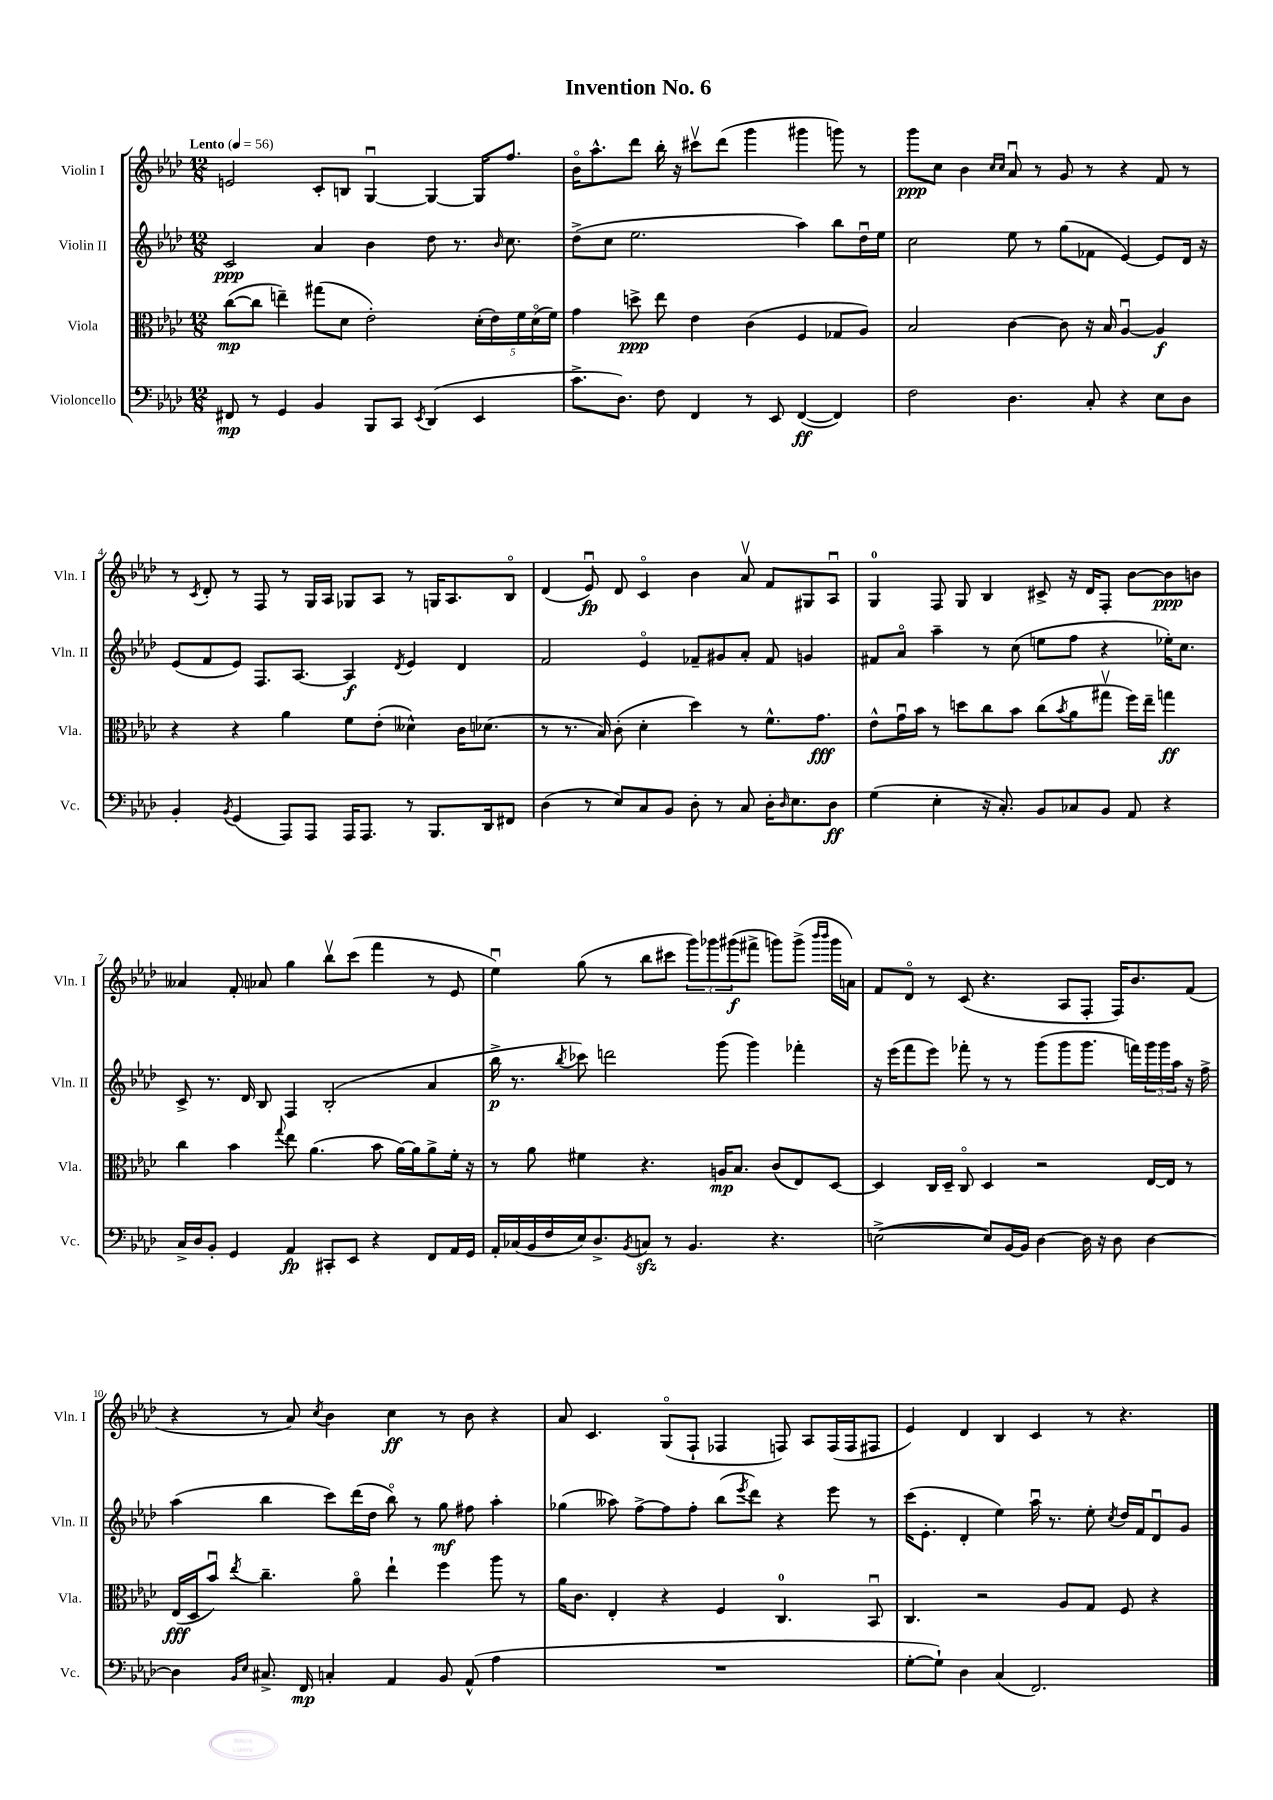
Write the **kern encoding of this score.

**kern	**dynam	**kern	**dynam	**kern	**dynam	**kern	**dynam
*part4	*part4	*part3	*part3	*part2	*part2	*part1	*part1
*staff4	*staff4	*staff3	*staff3	*staff2	*staff2	*staff1	*staff1
*I"Violoncello	*	*I"Viola	*	*I"Violin II	*	*I"Violin I	*
*I'Vc.	*	*I'Vla.	*	*I'Vln. II	*	*I'Vln. I	*
*clefF4	*	*clefC3	*	*clefG2	*	*clefG2	*
*k[b-e-a-d-]	*	*k[b-e-a-d-]	*	*k[b-e-a-d-]	*	*k[b-e-a-d-]	*
*M12/8	*	*M12/8	*	*M12/8	*	*M12/8	*
*MM56	*	*MM56	*	*MM56	*	*MM56	*
=1	=1	=1	=1	=1	=1	=1	=1
!	!	!	!	!	!	!LO:TX:a:B:t=Lento	!
8FF#X/	mp	([8cc\L	mp	2c/	ppp	2en/	.
8r	.	8cc\J]	.	.	.	.	.
4GG/	.	4een~\)	.	.	.	.	.
4BB-/	.	(8gg#X\L	.	4a-/	.	8c'/L	.
.	.	8d-\J	.	.	.	8Bn/J	.
8BBB-/L	.	2e-'\)	.	4b-\	.	[4Gu/	.
8CC/J	.	.	.	.	.	.	.
8qEE-/	.	.	.	.	.	.	.
(4DD-/	.	.	.	8dd-\	.	4G/_	.
.	.	.	.	8.r	.	.	.
4EE-/	.	(20d-'\LL	.	.	.	16G/KL]	.
.	.	20e-\)	.	.	.	.	.
.	.	.	.	16qqb-/	.	.	.
.	.	.	.	8.cc\	.	8.ff/J	.
.	.	20f\	.	.	.	.	.
.	.	(20d-\	.	.	.	.	.
.	.	20f\JJ)	.	.	.	.	.
=2	=2	=2	=2	=2	=2	=2	=2
8.c^\L	.	4g\	.	(8dd-^\L	.	16b-\KL	.
.	.	.	.	.	.	8.aa-^^\	.
.	.	.	.	8cc\J	.	.	.
8.D-\J)	.	.	.	.	.	.	.
.	.	8ddn^\	ppp	2.ee-\	.	8ddd-\J	.
8F\	.	8ee-\	.	.	.	16bb-'\	.
.	.	.	.	.	.	16r	.
4FF/	.	4e-\	.	.	.	8ccc#Xv\L	.
.	.	.	.	.	.	(8ddd-\J	.
8r	.	(4c\	.	.	.	4ggg\	.
8EE-/	.	.	.	.	.	.	.
([4FF/	ff	4F/	.	4aa-\)	.	4ggg#X\	.
4FF/])	.	8G-X/L	.	8bb-\L	.	8gggn\)	.
.	.	8A-/J)	.	16dd-u\L	.	8r	.
.	.	.	.	16ee-\JJ	.	.	.
=3	=3	=3	=3	=3	=3	=3	=3
2F\	.	2B-/	.	2cc\	.	8ggg\L	ppp
.	.	.	.	.	.	8cc\J	.
.	.	.	.	.	.	4b-\	.
.	.	.	.	.	.	16qqcc/LL	.
.	.	.	.	.	.	16qqcc/JJ	.
4.D-\	.	[4c\	.	8ee-\	.	8a-u/	.
.	.	.	.	8r	.	8r	.
.	.	8c\]	.	(8gg\L	.	8g/	.
8C'/	.	16r	.	8f-X\J	.	8r	.
.	.	16B-/	.	.	.	.	.
4r	.	[4A-u/	.	[4e-/)	.	4r	.
8E-\L	.	4A-/]	f	8e-/L]	.	8f/	.
8D-\J	.	.	.	16d-/Jk	.	8r	.
.	.	.	.	16r	.	.	.
!!LO:LB:g=z
=4	=4	=4	=4	=4	=4	=4	=4
4BB-'/	.	4r	.	(8e-/L	.	8r	.
.	.	.	.	.	.	8qc/	.
.	.	.	.	8f/	.	8d-'/	.
8qBB-/	.	.	.	.	.	.	.
(4GG/	.	4r	.	8e-/J)	.	8r	.
.	.	.	.	8.F/L	.	8F/	.
8AAA-/L)	.	4a-\	.	.	.	8r	.
.	.	.	.	[8.A-/J	.	.	.
8AAA-/J	.	.	.	.	.	16G/LL	.
.	.	.	.	.	.	16A-/JJ	.
16AAA-/KL	.	8f\L	.	4A-/]	f	8G-X/L	.
8.AAA-/J	.	.	.	.	.	.	.
.	.	(8e-'\J	.	.	.	8A-/J	.
.	.	.	.	8qd-/	.	.	.
8r	.	4d--X^^\)	.	4e-/	.	8r	.
8.BBB-/L	.	.	.	.	.	16Gn/KL	.
.	.	.	.	.	.	8.A-/	.
.	.	16c\KL	.	4d-/	.	.	.
16DD-/k	.	(8.d-X\J	.	.	.	.	.
8FF#X/J	.	.	.	.	.	8B-/J	.
=5	=5	=5	=5	=5	=5	=5	=5
(4D-\	.	8r	.	2f/	.	(4d-/	.
.	.	8.r	.	.	.	.	.
8r	.	.	.	.	.	8e-u/)	fp
.	.	16B-/)	.	.	.	.	.
8E-/L)	.	(8c'\	.	.	.	8d-/	.
8C/	.	4d-'\	.	4e-/	.	4c/	.
8BB-/J	.	.	.	.	.	.	.
8D-'\	.	4dd-\)	.	8f-X~/L	.	4b-\	.
8r	.	.	.	8g#X/	.	.	.
8C/	.	8r	.	8a-'/J	.	8a-v/	.
16D-'\KL	.	8.f^^\L	.	8f-/	.	8f/L	.
16qqD-/	.	.	.	.	.	.	.
8.E-\	.	.	.	.	.	.	.
.	.	.	.	4gn/	.	8G#X/	.
.	.	8.g\J	fff	.	.	.	.
8D-\J	ff	.	.	.	.	8A-u/J	.
=6	=6	=6	=6	=6	=6	=6	=6
(4G\	.	8e-^^\L	.	8f#X/L	.	4G/	.
.	.	16gu\L	.	8a-/J	.	.	.
.	.	16b-\JJ	.	.	.	.	.
4E-'\	.	8r	.	4aa-~\	.	8F/	.
.	.	8ddn\L	.	.	.	8G/	.
16r	.	8cc\	.	8r	.	4B-/	.
8.C'/)	.	.	.	.	.	.	.
.	.	8b-\J	.	(8cc\	.	.	.
8BB-/L	.	(8cc\L	.	8een\L	.	8c#X^/	.
.	.	8qb-/	.	.	.	.	.
8C-X/	.	8a-\	.	8ff\J	.	16r	.
.	.	.	.	.	.	16d-/KL	.
8BB-/J	.	8gg#Xv\J	.	4r	.	8F'/J	.
8AA-/	.	16ff\LL)	.	.	.	[8b-\L	.
.	.	16ee-~\JJ	.	.	.	.	.
4r	.	4ggn\	ff	16ee-X'\KL)	.	8b-\]	ppp
.	.	.	.	8.cc\J	.	.	.
.	.	.	.	.	.	8bn\J	.
!!LO:LB:g=z
=7	=7	=7	=7	=7	=7	=7	=7
16C^/LL	.	4cc\	.	8c^/	.	4a--X/	.
16D-/J	.	.	.	.	.	.	.
8BB-'/J	.	.	.	8.r	.	.	.
4GG/	.	4b-\	.	.	.	8f'/	.
.	.	.	.	16d-/	.	.	.
.	.	.	.	8B-/	.	8a-X/	.
.	.	8qqgg/	.	.	.	.	.
4AA-/	fp	8ee-\	.	4F/	.	4gg\	.
.	.	(4.a-\	.	.	.	.	.
8CC#X'/L	.	.	.	(2B-'/	.	8bb-v\L	.
8EE-/J	.	.	.	.	.	(8ccc\J	.
4r	.	8b-\	.	.	.	4fff\	.
.	.	[16a-\LL)	.	.	.	.	.
.	.	16a-\J]	.	.	.	.	.
8FF/L	.	8a-^\	.	4a-/	.	8r	.
16AA-/L	.	16f'\Jk	.	.	.	8e-/	.
16GG/JJ	.	16r	.	.	.	.	.
=8	=8	=8	=8	=8	=8	=8	=8
16AA-'/LL	.	8r	.	16bb-^\	p	4ee-u\)	.
(16C-X/	.	.	.	8.r	.	.	.
16BB-/	.	8a-\	.	.	.	.	.
16F/	.	.	.	.	.	.	.
.	.	.	.	8qbb-/	.	.	.
16E-/J)	.	4f#X\	.	8ccc-X\)	.	(8gg\	.
8.D-^/	.	.	.	.	.	.	.
.	.	.	.	2dddn\	.	8r	.
8qBB-/	.	.	.	.	.	.	.
8Cnzz/J	.	4.r	.	.	.	8bb-\L	.
8r	.	.	.	.	.	8ccc#X\J	.
4.BB-/	.	.	.	.	.	12ggg\L)	.
.	.	.	.	.	.	12ggg-X\	.
.	.	16An/KL	mp	(8ggg\	.	.	.
.	.	.	.	.	.	(12ggg#X\	f
.	.	8.B-/J	.	.	.	.	.
.	.	.	.	4ggg\)	.	8fff#X^\J	.
4.r	.	(8c/L	.	.	.	8gggn\L)	.
.	.	8E-/)	.	4fff-X'\	.	(8ggg^\J	.
.	.	.	.	.	.	16qqbbb-/LL	.
.	.	.	.	.	.	16qqbbb-/JJ	.
.	.	[8D-/J	.	.	.	16ggg\LL	.
.	.	.	.	.	.	16an\JJ)	.
=9	=9	=9	=9	=9	=9	=9	=9
([2En^\	.	4D-/]	.	16r	.	8f/L	.
.	.	.	.	(16eee-\KL	.	.	.
.	.	.	.	8fff\	.	8d-/J	.
.	.	16C/LL	.	8eee-\J)	.	8r	.
.	.	16D-~/JJ	.	.	.	.	.
.	.	8C/	.	8fff-X'\	.	(8c/	.
8E/L])	.	4D-/	.	8r	.	4.r	.
[16BB-/L	.	.	.	8r	.	.	.
16BB-/JJ]	.	.	.	.	.	.	.
[4D-\	.	2r	.	(8ggg\L	.	.	.
.	.	.	.	8ggg\	.	8A-/L	.
16D-\]	.	.	.	8.ggg\J	.	8F'/J	.
16r	.	.	.	.	.	.	.
8D-\	.	.	.	.	.	16F/KL)	.
.	.	.	.	16fffn\LL)	.	8.b-/	.
[4D-\	.	[16E-/LL	.	24ggg\	.	.	.
.	.	.	.	24ggg\	.	.	.
.	.	16E-/JJ]	.	.	.	.	.
.	.	.	.	24aa-\JJ	.	.	.
.	.	8r	.	16r	.	(8f/J	.
.	.	.	.	16ff^\	.	.	.
!!LO:LB:g=z
=10	=10	=10	=10	=10	=10	=10	=10
4D-\]	.	(16E-/LL	fff	(4aa-\	.	4r	.
.	.	16D-/J	.	.	.	.	.
.	.	8b-u/J)	.	.	.	.	.
16qqBB-/LL	.	.	.	.	.	.	.
16qqE-/JJ	.	8qee-/	.	.	.	.	.
8.C#X^/	.	4.cc~\	.	4bb-\	.	8r	.
.	.	.	.	.	.	8a-/)	.
16FF/	mp	.	.	.	.	.	.
.	.	.	.	.	.	8qcc/	.
4Cn'/	.	.	.	8ccc\L)	.	4b-\	.
.	.	8a-\	.	(16ddd-\L	.	.	.
.	.	.	.	16dd-\JJ	.	.	.
4AA-/	.	4ee-`\	.	8bb-\)	.	4cc\	ff
.	.	.	.	8r	.	.	.
8BB-/	.	4ff\	.	8gg\	mf	8r	.
(8AA-^^/	.	.	.	8ff#X\	.	8b-\	.
4A-\	.	8aa-\	.	4aa-'\	.	4r	.
.	.	8r	.	.	.	.	.
=11	=11	=11	=11	=11	=11	=11	=11
1.r	.	16a-\KL	.	(4gg-X\	.	8a-/	.
.	.	8.c\J	.	.	.	.	.
.	.	.	.	.	.	4.c/	.
.	.	4E-'/	.	8aa--X\)	.	.	.
.	.	.	.	[8ff^\L	.	.	.
.	.	4r	.	8ff\]	.	(8G/L	.
.	.	.	.	8ff'\J	.	8F`/J	.
.	.	4F/	.	(8bb-\L	.	4F-X/	.
.	.	.	.	8qeee-/	.	.	.
.	.	.	.	8ddd-\J)	.	.	.
.	.	4.C/	.	4r	.	8Fn/)	.
.	.	.	.	.	.	8A-/L	.
.	.	.	.	8eee-\	.	(16F/L	.
.	.	.	.	.	.	16F/J	.
.	.	8BB-u/	.	8r	.	8F#X/J	.
=12	=12	=12	=12	=12	=12	=12	=12
[8G'\L	.	4.C/	.	(16ccc\KL	.	4e-/)	.
.	.	.	.	8.e-'\J	.	.	.
8G`\J])	.	.	.	.	.	.	.
4D-\	.	.	.	4d-'/	.	4d-/	.
.	.	2r	.	.	.	.	.
(4C/	.	.	.	4ee-\)	.	4B-/	.
2.FF/)	.	.	.	16aa-u\	.	4c/	.
.	.	.	.	8.r	.	.	.
.	.	8A-/L	.	.	.	.	.
.	.	8G/J	.	8ee-'\	.	8r	.
.	.	.	.	8qcc/	.	.	.
.	.	8F/	.	16dd-/LL	.	4.r	.
.	.	.	.	16f/J	.	.	.
.	.	4r	.	8d-u/	.	.	.
.	.	.	.	8g/J	.	.	.
==	==	==	==	==	==	==	==
*-	*-	*-	*-	*-	*-	*-	*-
